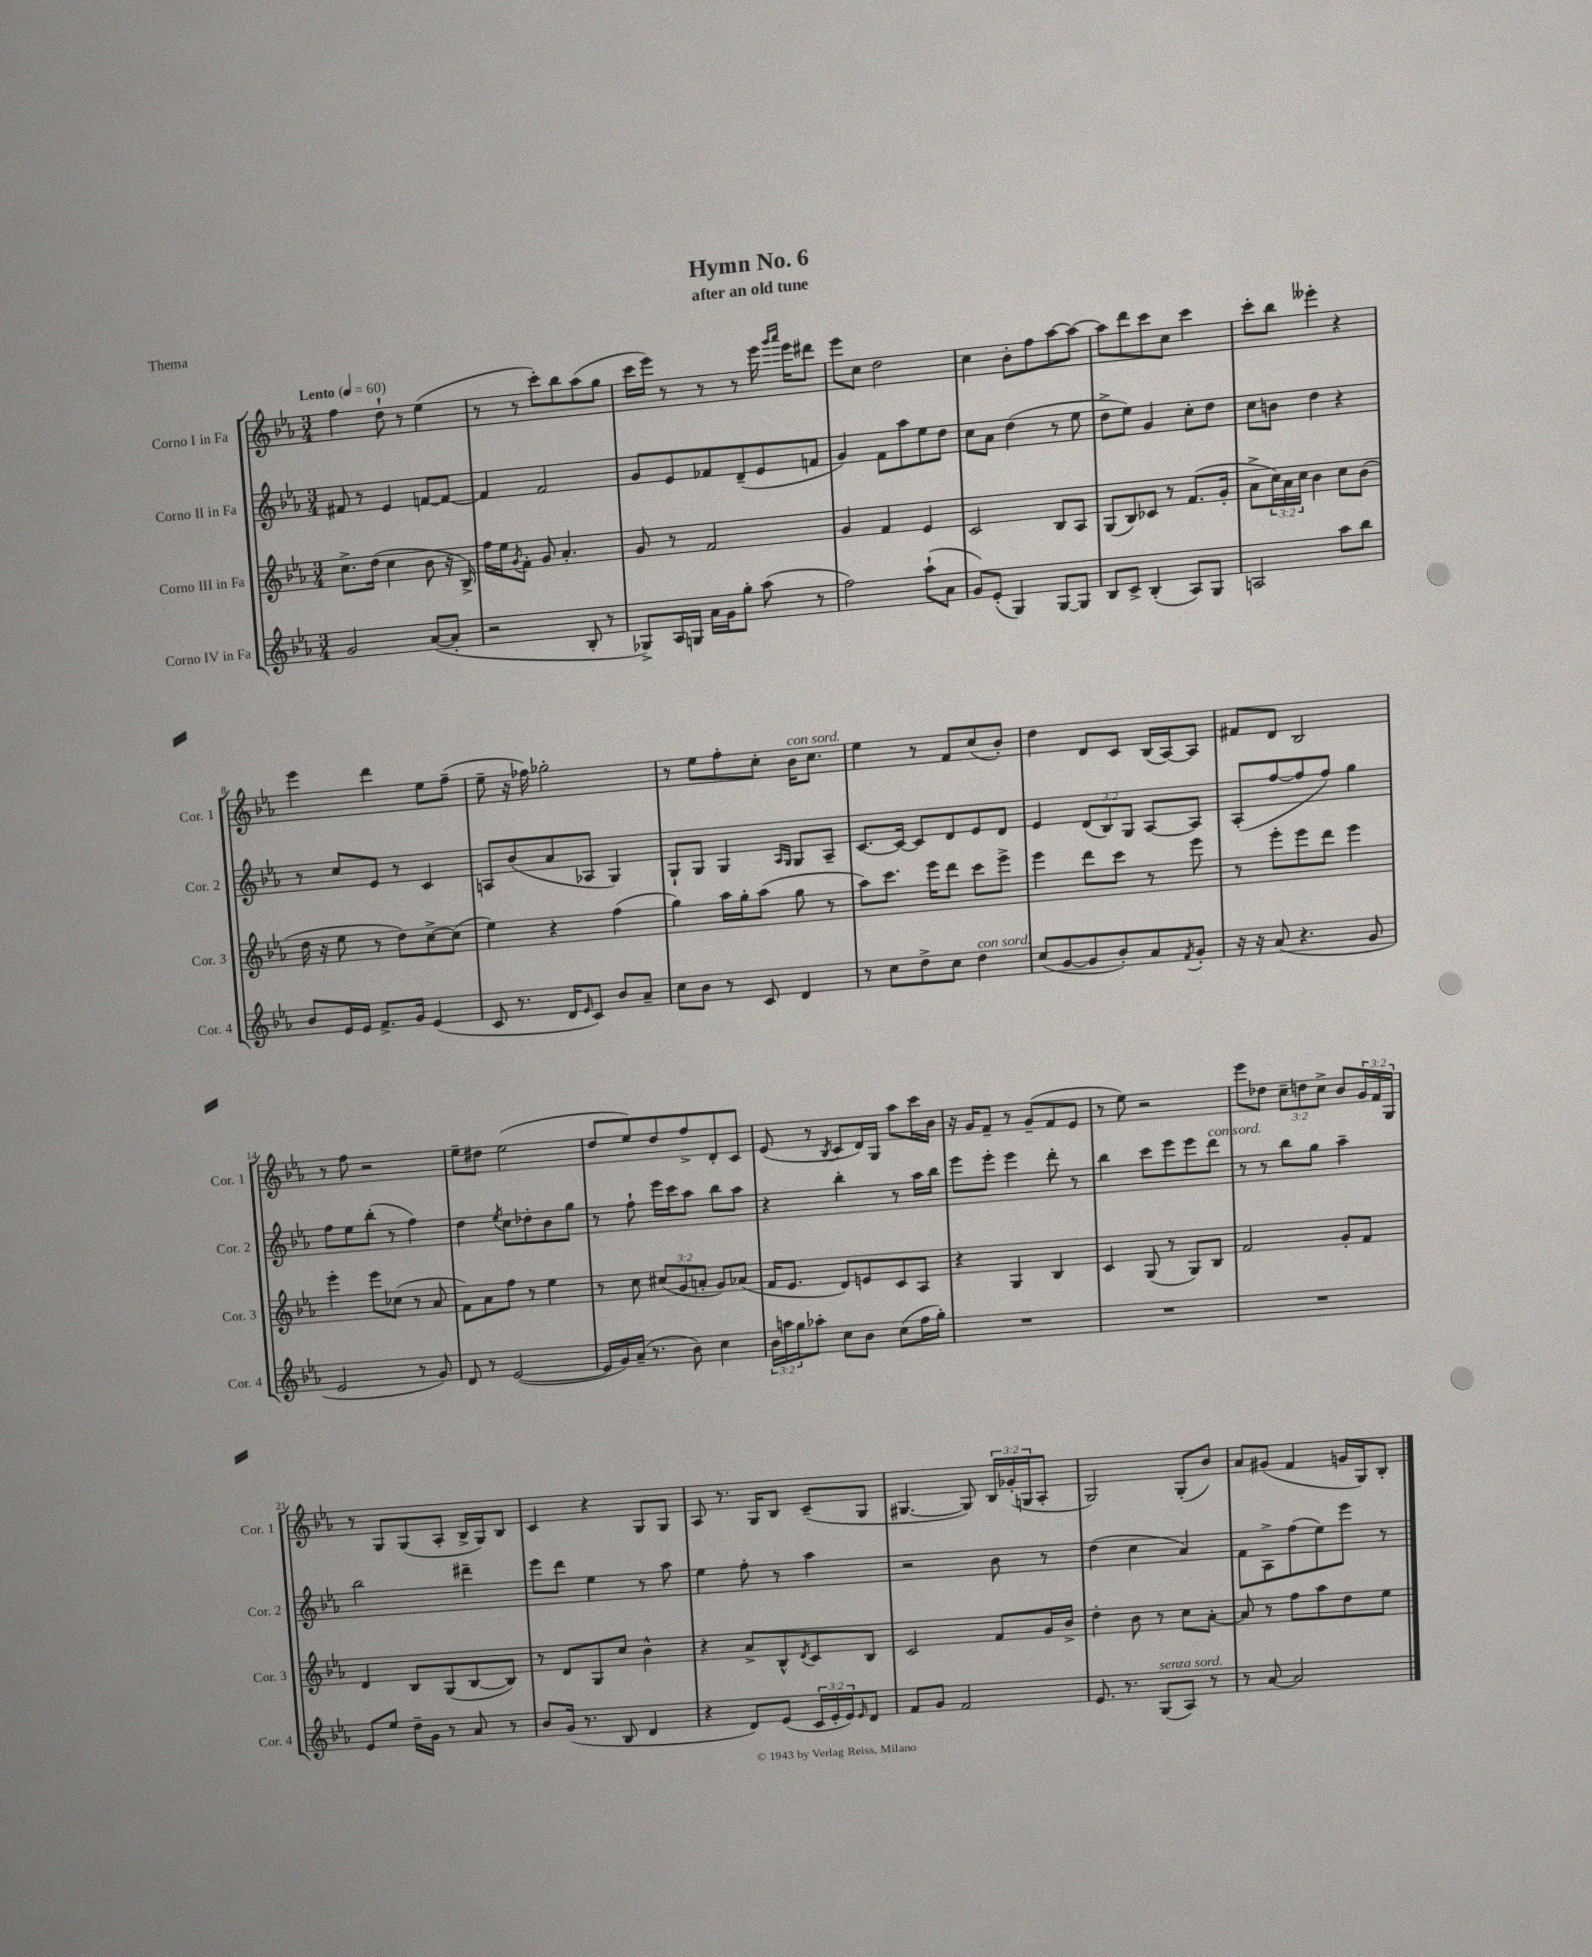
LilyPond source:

\header { title = "Hymn No. 6" subtitle = "after an old tune" piece = "Thema" }
<<
\new StaffGroup <<
\new Staff = "s0" \with { instrumentName = "Corno I in Fa" shortInstrumentName = "Cor. 1" } {
    \clef treble \key ees \major \numericTimeSignature \time 3/4 \override Staff.TupletNumber.text = #tuplet-number::calc-fraction-text \tempo "Lento" 4 = 60
    f''4 d''8-! r8 ees''4( |
    r8 r8 c'''8-.) bes''8 aes''8( g''8 |
    c'''16 ees'''16) r8 r8 r8 ees'''16 \grace { g'''16 aes'''16 } ees'''16 dis'''8 |
    ees'''8 c''8 d''2 |
    c''4 bes'8-. f''8 aes''8~ aes''8~ |
    aes''8 d'''8 c'''8 c''8 c'''4 |
    c'''8-. bes''8 eeses'''4-. r4 |
    ees'''4 d'''4 ees''8 f''8--( |
    ees''8-- r16 fes''16) ges''2-. |
    r8 ees''8 f''8-. c''8-. bes'16^\markup { \italic "con sord." } c''8. |
    ees''4 r8 f'8 c''8( bes'8-.) |
    d''4 d'8 c'8 bes16( aes16~) aes8 |
    fis'8 d'8 bes2 |
    r8 f''8 r2 |
    ees''8-- dis''8 ees''2( |
    d''8 ees''8) d''8 f''8-> d'8-. c'8 |
    ees'8( r8 \acciaccatura { bes8 } c'8 d'16) g16 aes''8 c'''16 bes'16 |
    r16 g'16 f'8-- r8 g'8--( f'8 ees'8 |
    r8 ees''8) r2 |
    ees'''8 des''8 \tuplet 3/2 { c''8-- d''8 c''8-> } bes'8 \tuplet 3/2 { g'16 f'16 g16 } |
    r8 g8 g8( aes8-. bes16-> g16) bes8 |
    c'4 r4 g8 g8 |
    aes8 r8. g16 bes8 c'8--( g8 |
    gis4.~ gis8) \tuplet 3/2 { bes16 ges'16-.( g16 } aes8-. |
    g2) g8-.( bes'8) |
    aes'8 gis'8( f'4 g'16 g16) bes8-. \bar "|." |
}
\new Staff = "s1" \with { instrumentName = "Corno II in Fa" shortInstrumentName = "Cor. 2" } {
    \clef treble \key ees \major \numericTimeSignature \time 3/4 \override Staff.TupletNumber.text = #tuplet-number::calc-fraction-text
    fis'8 r8 ees'4 f'8~ f'8~ |
    f'4 f'2 |
    g'8 ees'8 fes'8 d'8--( ees'8 f'8 |
    g'4) f'8 aes''8 ees''8 d''8 |
    c''8 aes'8 d''4( r8 ees''8 |
    d''8-> ees''8) g'4 c''8-. d''8 |
    c''8 b'8 d''4 r4 |
    r8 c''8 ees'8 r8 c'4 |
    a8 bes'8( aes'8 aes8 g4) |
    g8-! g8 g4 \grace { aes16 g16 } g8 aes8-- |
    c'8.~ c'16~ c'8 d'8 ees'8 d'8 |
    ees'4 \tuplet 3/2 { d'8( bes8) g8 } aes8~ aes8 |
    aes8-.( f''8~ f''8 f''8) g''4 |
    f''8 ees''8 bes''8-.( r8 f''4) |
    d''4 \acciaccatura { ees''8 } c''8 des''8-. bes'8 g''8 |
    r8 f''8-! ees'''16 c'''16 aes''8 bes''8 aes''8 |
    r4 bes''4-. r8 aes''16 bes''16 |
    ees'''8 ees'''8-. ees'''4 d'''8-. r8 |
    bes''4 c'''8 ees'''8 ees'''8 d'''8^\markup { \italic "con sord." } |
    r8 r8 bes''8 g''8 aes''4-- |
    bes''2 dis'''4-- |
    ees'''8 d'''8 ees''4 r8 aes''8 |
    ees''4 f''8-. r8 aes''4 |
    r2 bes'8 r8 |
    d''4( c''4 aes'4) |
    f'8 aes8-> f''8( ees''8) ees'''8 r8 \bar "|." |
}
\new Staff = "s2" \with { instrumentName = "Corno III in Fa" shortInstrumentName = "Cor. 3" } {
    \clef treble \key ees \major \numericTimeSignature \time 3/4 \override Staff.TupletNumber.text = #tuplet-number::calc-fraction-text
    c''8.-> d''16( c''4 bes'8 r16 bes16->) |
    f''16 ees''16 \acciaccatura { g'8 } f'8-. g'8 aes'4.-. |
    g'8 r8 f'2 |
    g'4 f'4 ees'4 |
    c'2 bes8 aes8 |
    g8( bes8) ces'8 r8 f'8.( g'16-. |
    aes'8-> \tuplet 3/2 { c''16) aes'16 c''16 } bes'4 c''8 bes'8( |
    d''16 r16 ees''8 r8 d''8) c''8~-> c''8( |
    ees''4) r4 f''4( |
    g''4) aes''16 g''16-. aes''8( g''8 r8 |
    aes''8) c'''8. ees'''16 d'''8 c'''8 ees'''8-> |
    ees'''4 d'''8 c'''8 r8 ees'''8 |
    r8 ees'''8-. ees'''8 d'''8 ees'''4 |
    ees'''4-. ees'''8 ces''8( r8 aes'8 |
    f'8) aes'8 f''8 r8 ees''4 |
    r8 c''8 \tuplet 3/2 { cis''8( g'8 a'8-. } g'8) aes'8( |
    f'16 ees'8. d'8) e'8 c'8 aes8 |
    r4 g4 bes4 |
    c'4 g8( r8 g8) bes8 |
    f'2 g'8-. f'8 |
    d'4 bes8 g8( bes8~ bes8) |
    r8 d'8 g8 c''8 bes'4-^ |
    r4 aes'8-> bes8-^ \acciaccatura { d'8 } c'8 bes8 |
    c'2 f'8 g'16 bes'16-> |
    d''4-. bes'8 r8 c''8 aes'8~-. |
    aes'8 r8 f''8 aes''8 d''8 ees''8 \bar "|." |
}
\new Staff = "s3" \with { instrumentName = "Corno IV in Fa" shortInstrumentName = "Cor. 4" } {
    \clef treble \key ees \major \numericTimeSignature \time 3/4 \override Staff.TupletNumber.text = #tuplet-number::calc-fraction-text
    g'2 aes'8~( aes'8-. |
    r2 bes8-. r8 |
    ges8->) aes16 g16 aes'16 g'16 g''8-. aes''8( r8 |
    f''2) aes''8-!( aes'8 |
    g'8) ees'8-.( g4) g8~ g8 |
    bes8 c'8-> bes4-.( aes8) g8 |
    a2 aes''8 bes''8 |
    bes'8 ees'16 ees'16 f'8.-> g'16 ees'4( |
    c'8 r8. d'16 \grace { ees'16 } c'8) bes'8 aes'8-- |
    c''8 bes'8 r8 c'8 d'4 |
    r8 c''8 d''8-> c''8 d''4^\markup { \italic "con sord." } |
    c''8( g'8~ g'8 bes'8-.) aes'8 \acciaccatura { f'8 } g'8-. |
    r16 r16 aes'8( r4. g'8 |
    ees'2 r8 g'8) |
    d'8 r8 ees'2~( |
    ees'16 g'16) aes'16--( r8. bes'8) c''4 |
    \tuplet 3/2 { bes'16 a''16 g''16 } aes''8-. c''8 bes'8 c''8( f''16 g''16-.) |
    R2. |
    R2. |
    R2. |
    ees'8 ees''8 d''16-- g'16 r8 aes'8 r8 |
    bes'8 g'16( r8. bes8 d'4 |
    r4 d'8) ees'8( \tuplet 3/2 { c'16 ees'16-. ees'16) } \grace { ees'16 } d'8 |
    f'8 g'8 f'2 |
    ees'8. r8. g8^\markup { \italic "senza sord." }( aes8) r8 |
    r8 aes'8~ aes'2 \bar "|." |
}
>>
>>
